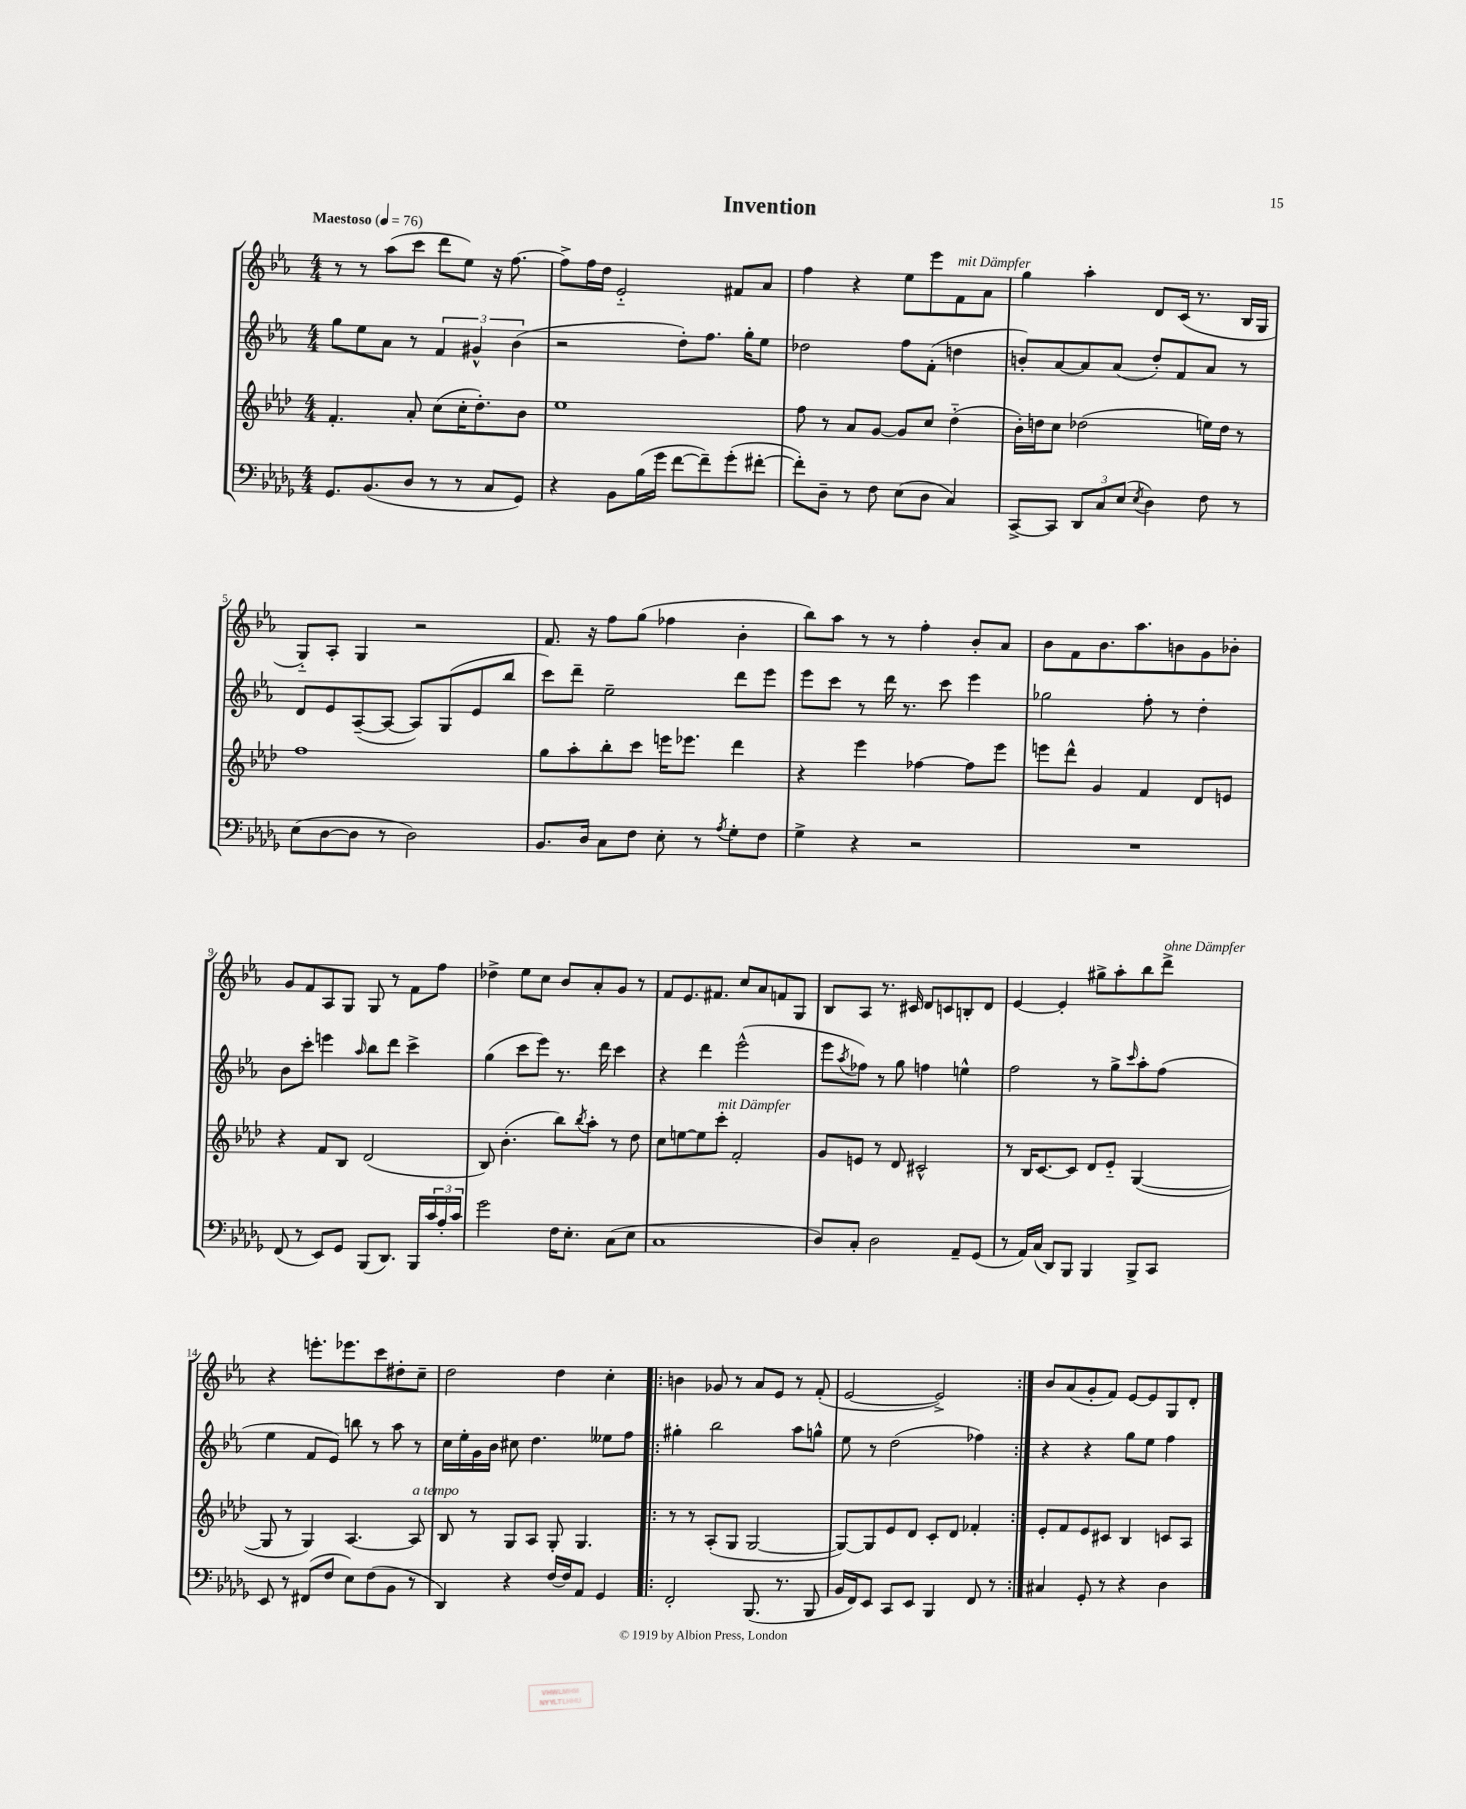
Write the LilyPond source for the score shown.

\header { title = "Invention" }
<<
\new StaffGroup <<
\new Staff = "s0" {
    \clef treble \key ees \major \numericTimeSignature \time 4/4 \tempo "Maestoso" 4 = 76
    r8 r8 aes''8( c'''8 d'''8 ees''8) r16 f''8.~ |
    f''8-> f''16 d''16 ees'2-_ fis'8 aes'8 |
    f''4 r4 ees''8 ees'''8 f'8^\markup { \italic "mit Dämpfer" } aes'8 |
    g''4 aes''4-. d'8 c'16( r8. bes16 g16 |
    g8-_) aes8-. g4 r2 |
    f'8. r16 f''8 g''8( fes''4 bes'4-. |
    bes''8) aes''8 r8 r8 f''4-. bes'8-. aes'8 |
    bes'8 f'8 bes'8. aes''8. b'8 g'8 bes'8-. |
    g'8 f'8 aes8 g8 g8 r8 f'8 f''8 |
    des''4-> ees''8 c''8 bes'8 aes'8-. g'8 r8 |
    f'8 ees'8. fis'8. c''8 aes'8 f'8 g8 |
    bes8 aes8 r8. cis'16 d'8 c'8 b8-. d'8 |
    ees'4~ ees'4-. gis''8-> aes''8-. bes''8 d'''8->^\markup { \italic "ohne Dämpfer" } |
    r4 e'''8.-. ees'''8. c'''8 dis''8-. c''8-- |
    d''2 d''4 c''4-. |
    \repeat volta 2 { b'4 ges'8 r8 aes'8 ees'8 r8 f'8-.( |
    ees'2~ ees'2->) | }
    bes'8 aes'8( g'8-. f'8) ees'8~ ees'8 g8 d'8-. \bar "|." |
}
\new Staff = "s1" {
    \clef treble \key ees \major \numericTimeSignature \time 4/4
    g''8 ees''8 aes'8 r8 \tuplet 3/2 { f'4 gis'4-^ bes'4( } |
    r2 d''8-.) f''8. g''16-. ees''8 |
    des''2 f''8 f'8-.( d''4 |
    b'8-.) aes'8~ aes'8 aes'8( d''8-.) f'8 aes'8 r8 |
    d'8 ees'8 aes8~--( aes8~ aes8) g8( ees'8 bes''8 |
    c'''8) d'''8-- ees''2-- d'''8 ees'''8 |
    ees'''8 c'''8 r8 d'''16 r8. c'''8 ees'''4 |
    ges''2 f''8-. r8 d''4-. |
    bes'8 c'''8-. e'''4 \grace { aes''16 } bes''8 d'''8 c'''4-> |
    g''4( c'''8 ees'''8) r8. d'''16 c'''4 |
    r4 d'''4 ees'''2-^( |
    ees'''8 \acciaccatura { aes''8 } fes''8) r8 g''8 f''4 e''4-^ |
    f''2 r8 g''8-> \grace { c'''16 } aes''8-. f''8( |
    ees''4 f'8 ees'8) b''8 r8 aes''8 r8 |
    c''16 ees''16-. g'16 bes'16 cis''8 d''4. eeses''8 f''8 |
    \repeat volta 2 { gis''4-. bes''2 aes''8 g''8-^ |
    ees''8 r8 d''2( fes''4) | }
    r4 r4 g''8 ees''8 f''4 \bar "|." |
}
\new Staff = "s2" {
    \clef treble \key aes \major \numericTimeSignature \time 4/4
    f'4.-. aes'8-. c''8( c''16-. des''8.-.) bes'8 |
    ees''1 |
    f''8 r8 aes'8 g'8~ g'8 c''8 des''4-_( |
    bes'16-.) d''16 c''8 des''2( e''16) des''16 r8 |
    f''1 |
    g''8 aes''8-. bes''8-. c'''8 e'''16 ees'''8. des'''4 |
    r4 ees'''4 fes''4~ fes''8 ees'''8 |
    e'''8 des'''8-^ g'4 f'4 des'8 e'8 |
    r4 f'8 bes8 des'2( |
    bes8) bes'4.-.( bes''8) \acciaccatura { bes''8 } aes''8-. r8 des''8 |
    c''8 e''8~ e''8 c'''8-.^\markup { \italic "mit Dämpfer" } f'2-. |
    g'8 e'8 r8 des'8 cis'2-^ |
    r8 bes16 c'8.~ c'8 des'8 ees'8-_ g4~( |
    g8 r8 g4) aes4.~ aes8^\markup { \italic "a tempo" } |
    bes8 r8 g8 aes8 g8-. g4. |
    \repeat volta 2 { r8 r8 aes8-.( g8 g2~ |
    g8~) g8 ees'8 des'8 c'8-. des'8 fes'4-. | }
    ees'8-. f'8 ees'8 cis'8 bes4 c'8 aes8 \bar "|." |
}
\new Staff = "s3" {
    \clef bass \key des \major \numericTimeSignature \time 4/4
    ges,8. bes,8.( des8 r8 r8 c8 ges,8) |
    r4 bes,8 bes16( ges'16 f'8~ f'8--) ges'8-.( fis'8~-. |
    fis'8-.) des8-- r8 f8 ees8( des8 c4) |
    c,8~-> c,8 \tuplet 3/2 { des,8 c8 ees8( } \acciaccatura { ees8 } des4) f8 r8 |
    ees8( des8~ des8 r8 des2) |
    bes,8. des16 c8 f8 ees8-. r8 \acciaccatura { aes8 } ges8-. f8 |
    ges4-> r4 r2 |
    R1 |
    f,8( r8 ees,8) ges,8 bes,,8( des,8.) bes,,16 \tuplet 3/2 { c'16 aes16-. c'16 } |
    ges'2 f16 ees8.-. c8( ees8 |
    c1 |
    des8) c8-. des2 aes,8-- ges,8( |
    r8 aes,16) c16( des,8) bes,,8 bes,,4 bes,,8-> c,8 |
    ees,8 r8 fis,8( f8 ees8) f8( bes,8 r8 |
    des,4) r4 f16~ f16 aes,8 ges,4 |
    \repeat volta 2 { f,2-. bes,,8.( r8. bes,,8 |
    bes,16 f,16) ees,8 c,8 ees,8 bes,,4 f,8 r8 | }
    cis4 ges,8-. r8 r4 des4 \bar "|." |
}
>>
>>
